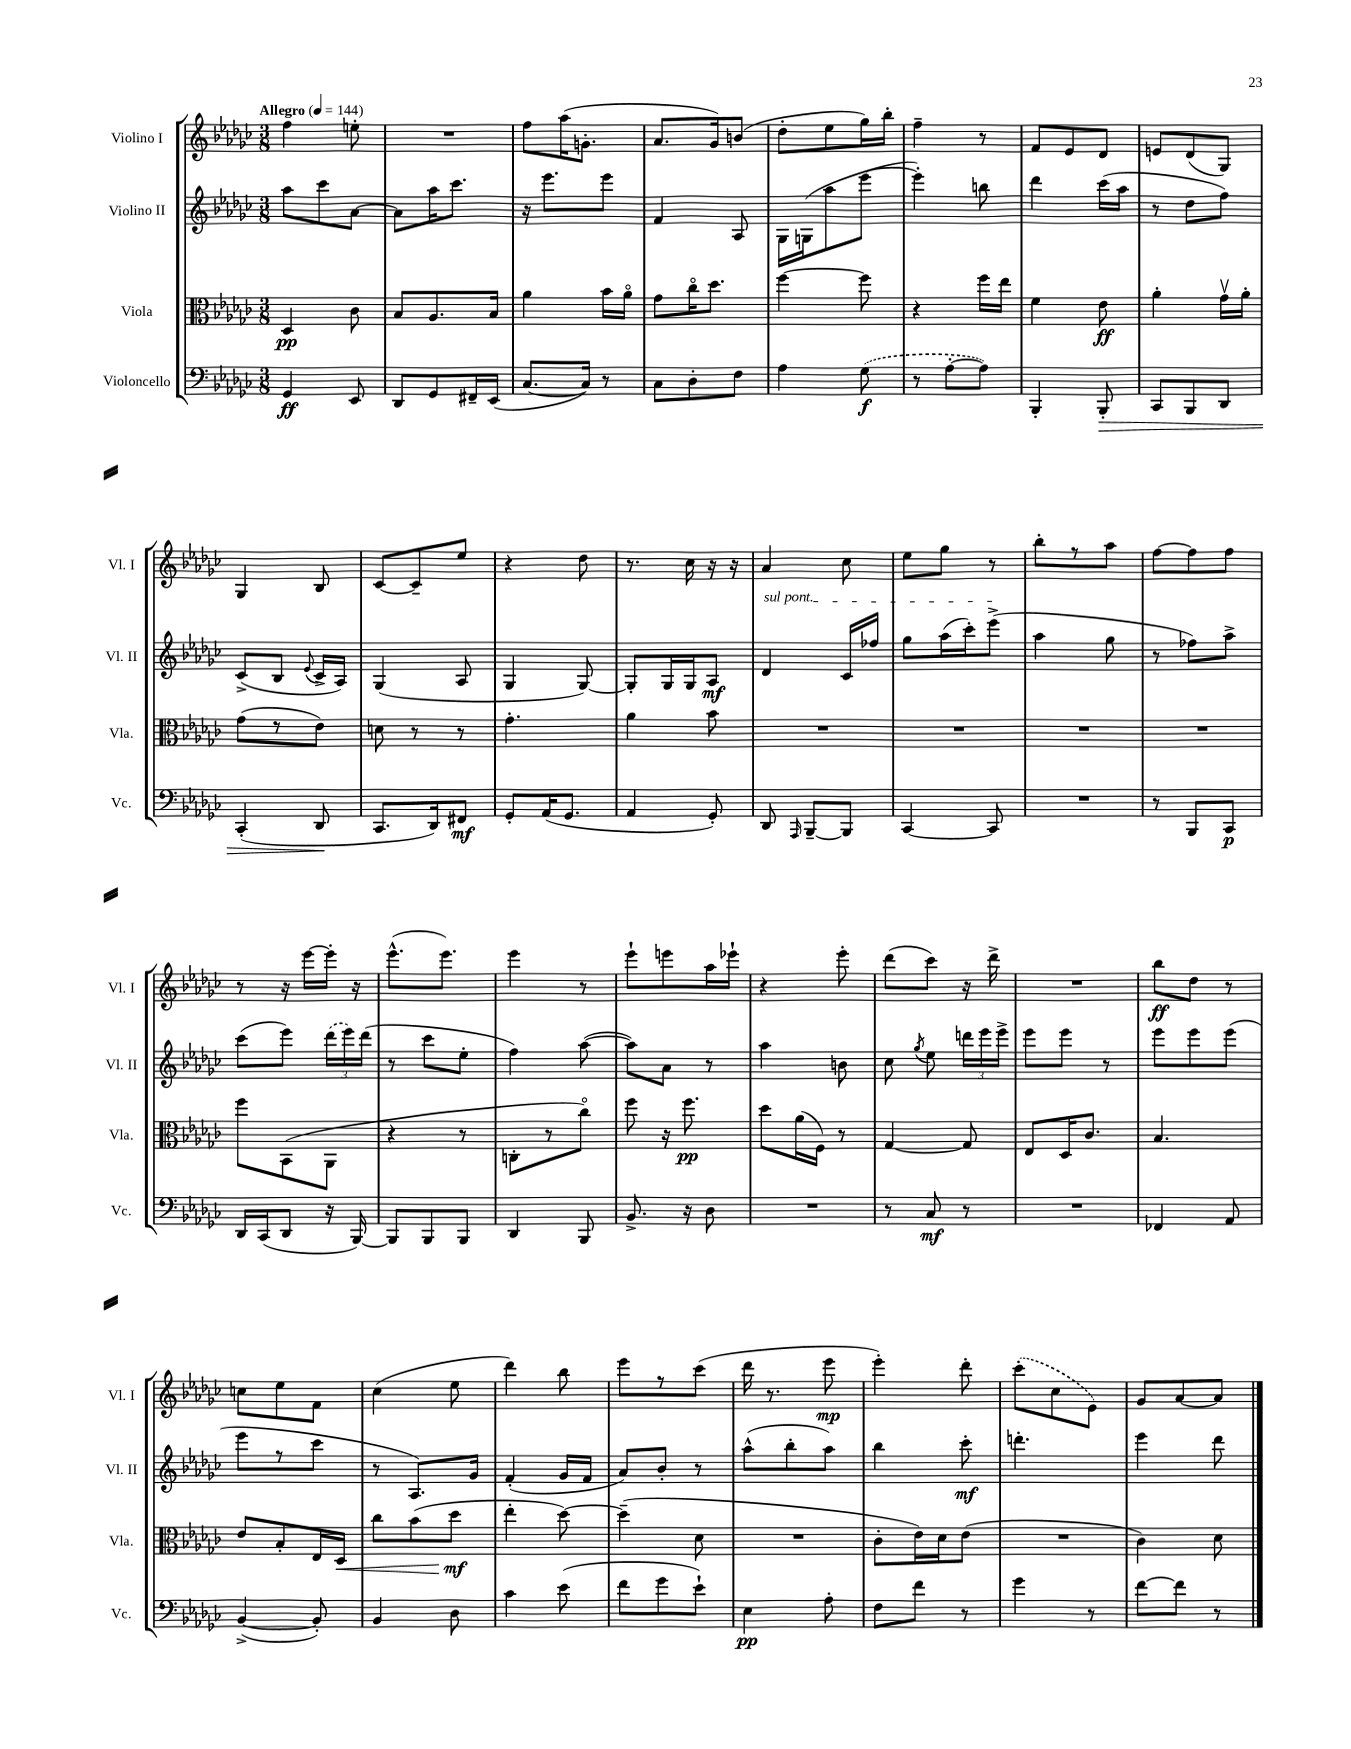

**kern	**kern	**kern	**kern
*staff4	*staff3	*staff2	*staff1
*clefF4	*clefC3	*clefG2	*clefG2
*k[b-e-a-d-g-c-]	*k[b-e-a-d-g-c-]	*k[b-e-a-d-g-c-]	*k[b-e-a-d-g-c-]
*M3/8	*M3/8	*M3/8	*M3/8
*MM144	*MM144	*MM144	*MM144
4GG-/	4D-/	8aa-\L	4ff\
.	.	8ccc-\	.
8EE-/	8c-\	[8a-\J	8ee'\
=	=	=	=
8DD-/L	8B-/L	8a-\]L	4.r
8GG-/	8.A-/	16aa-\K	.
.	.	8.ccc-\J	.
16FF#~/L	.	.	.
(16EE-/JJ	16B-/Jk	.	.
=	=	=	=
[8.C-/L	4a-\	16r	8ff\L
.	.	8.eee-\L	.
.	.	.	(16aa-\K
16C-/]Jk)	.	.	8.g'\J
8r	16b-\LL	8eee-\J	.
.	16a-o\JJ	.	.
=	=	=	=
8C-\L	8g-\L	4f/	8.a-/L
8D-'\	16cc-o\K	.	.
.	8.dd-\J	.	16g-/k)
8F\J	.	8A-/	(8b/J
=	=	=	=
4A-\	[4ff\	16G-\LL	8dd-'\L
.	.	(16G\J	.
.	.	8aa-\	8ee-\
(8G-\	8ff\]	[8eee-\J	16gg-\L)
.	.	.	16bb-'\JJ
=	=	=	=
8r	4r	4eee-'\])	4ff~\
[8A-'\L	.	.	.
8A-\]J)	16ff\LL	8bb\	8r
.	16ee-\JJ	.	.
=	=	=	=
4BBB-'/	4f\	4ddd-\	8f/L
.	.	.	8e-/
8BBB-'/	8e-\	(16ccc-\LL	8d-/J
.	.	16aa-\JJ	.
=	=	=	=
8CC-/L	4a-'\	8r	8e/L
8BBB-/	.	8dd-\L	(8d-/
8DD-/J	16g-v\LL	8ff\J)	8G-/J)
.	16a-'\JJ	.	.
=	=	=	=
(4CC-'/	(8g-\L	(8c-^/L	4G-/
.	8r	8B-/J	.
.	.	8qqe-/	.
8DD-/	8e-\J)	16c-^/LL	8B-/
.	.	16A-/JJ)	.
=	=	=	=
8.CC-/L	8d\	(4G-/	[8c-/L
.	8r	.	8c-~/]
16DD-/k)	.	.	.
8FF#/J	8r	8A-/	8ee-/J
=	=	=	=
8GG-'/L	4.g-'\	4G-/	4r
(16AA-/K	.	.	.
8.GG-/J	.	.	.
.	.	[8G-/)	8dd-\
=	=	=	=
4AA-/	4a-\	8G-'/]L	8.r
.	.	16G-/L	.
.	.	16G-/J	16cc-\
8GG-'/)	8b-\	8A-/J	16r
.	.	.	16r
=	=	=	=
8DD-/	4.r	4d-/	4a-/
16qqAAA-/	.	.	.
[8BBB-~/L	.	.	.
8BBB-/]J	.	16c-/LL	8cc-\
.	.	16ff-/JJ	.
=	=	=	=
[4CC-/	4.r	8gg-\L	8ee-\L
.	.	(16aa-\L	8gg-\J
.	.	16ccc-'\J)	.
8CC-/]	.	(8eee-^\J	8r
=	=	=	=
4.r	4.r	4aa-\	8bb-'\L
.	.	.	8r
.	.	8gg-\	8aa-\J
=	=	=	=
8r	4.r	8r	[8ff\L
8BBB-/L	.	8ff-\L)	8ff\]
8CC-/J	.	8aa-^\J	8ff\J
=	=	=	=
16DD-/LL	8ff\L	(8ccc-\L	8r
(16CC-/J	.	.	.
8DD-/J	(8BB-\	8eee-\J)	16r
.	.	.	[16eee-\LL
16r	8AA-\J	(24ddd-\LL	16eee-'\]JJ
.	.	24eee-\)	.
[16BBB-/)	.	.	16r
.	.	(24ddd-\JJ	.
=	=	=	=
8BBB-/]L	4r	8r	(8.eee-^^\L
8BBB-/	.	8ccc-\L	.
.	.	.	8.eee-\J)
8BBB-/J	8r	8ee-'\J	.
=	=	=	=
4DD-/	8C'\L	4ff\)	4eee-\
.	8r	.	.
8BBB-/	8cc-o\J)	([8aa-\	8r
=	=	=	=
8.BB-^/	8ff\	8aa-\]L)	8eee-`\L
.	16r	8a-\J	8eee\
16r	8.ff\	.	.
8D-\	.	8r	16aa-\L
.	.	.	16eee-`\JJ
=	=	=	=
4.r	8dd-\L	4aa-\	4r
.	(16a-\L	.	.
.	16F\JJ)	.	.
.	8r	8b\	8eee-'\
=	=	=	=
8r	[4G-/	8cc-\	(8ddd-\L
.	.	8qgg-/	.
8C-/	.	8ee-\	8ccc-\J)
8r	8G-/]	24ddd\LL	16r
.	.	24eee-\	.
.	.	.	16ddd-^\
.	.	24eee-^\JJ	.
=	=	=	=
4.r	8E-/L	8eee-\L	4.r
.	16D-/K	8eee-\J	.
.	8.c-/J	.	.
.	.	8r	.
=	=	=	=
4FF-/	4.B-/	8eee-\L	8bb-\L
.	.	8eee-\	8dd-\J
8AA-/	.	(8eee-\J	8r
=	=	=	=
([4BB-^/	8e-/L	8eee-\L	8cc\L
.	8B-'/	8r	8ee-\
8BB-'/])	16E-/L	8ccc-\J	8f\J
.	16D-/JJ	.	.
=	=	=	=
4BB-/	8cc-\L	8r	(4cc-\
.	(8b-\	8.A-/L)	.
8D-\	8dd-\J	.	8ee-\
.	.	16g-/Jk	.
=	=	=	=
4c-\	4ee-'\	(4f'/	4ddd-\)
(8e-\	[8dd-\)	16g-/LL	8bb-\
.	.	16f/JJ	.
=	=	=	=
8f\L	(4dd-~\]	8a-/L)	8eee-\L
8g-\	.	8b-'/J	8r
8e-`\J)	8d-\	8r	(8ccc-\J
=	=	=	=
4E-\	4.r	(8aa-^^\L	16ddd-\
.	.	.	8.r
.	.	8bb-'\	.
8A-'\	.	8aa-\J)	8eee-\
=	=	=	=
8F\L	8c-'\L	4bb-\	4eee-'\)
8f\J	16e-\L)	.	.
.	16d-\J	.	.
8r	(8e-\J	8ccc-'\	8ddd-'\
=	=	=	=
4g-\	4.r	4.ddd'\	(8ccc-'\L
.	.	.	8cc-\
8r	.	.	8e-\J)
=	=	=	=
[8f\L	4c-\)	4eee-\	8g-/L
8f\]J	.	.	[8a-/
8r	8d-\	8ddd-\	8a-/]J
==	==	==	==
*-	*-	*-	*-
